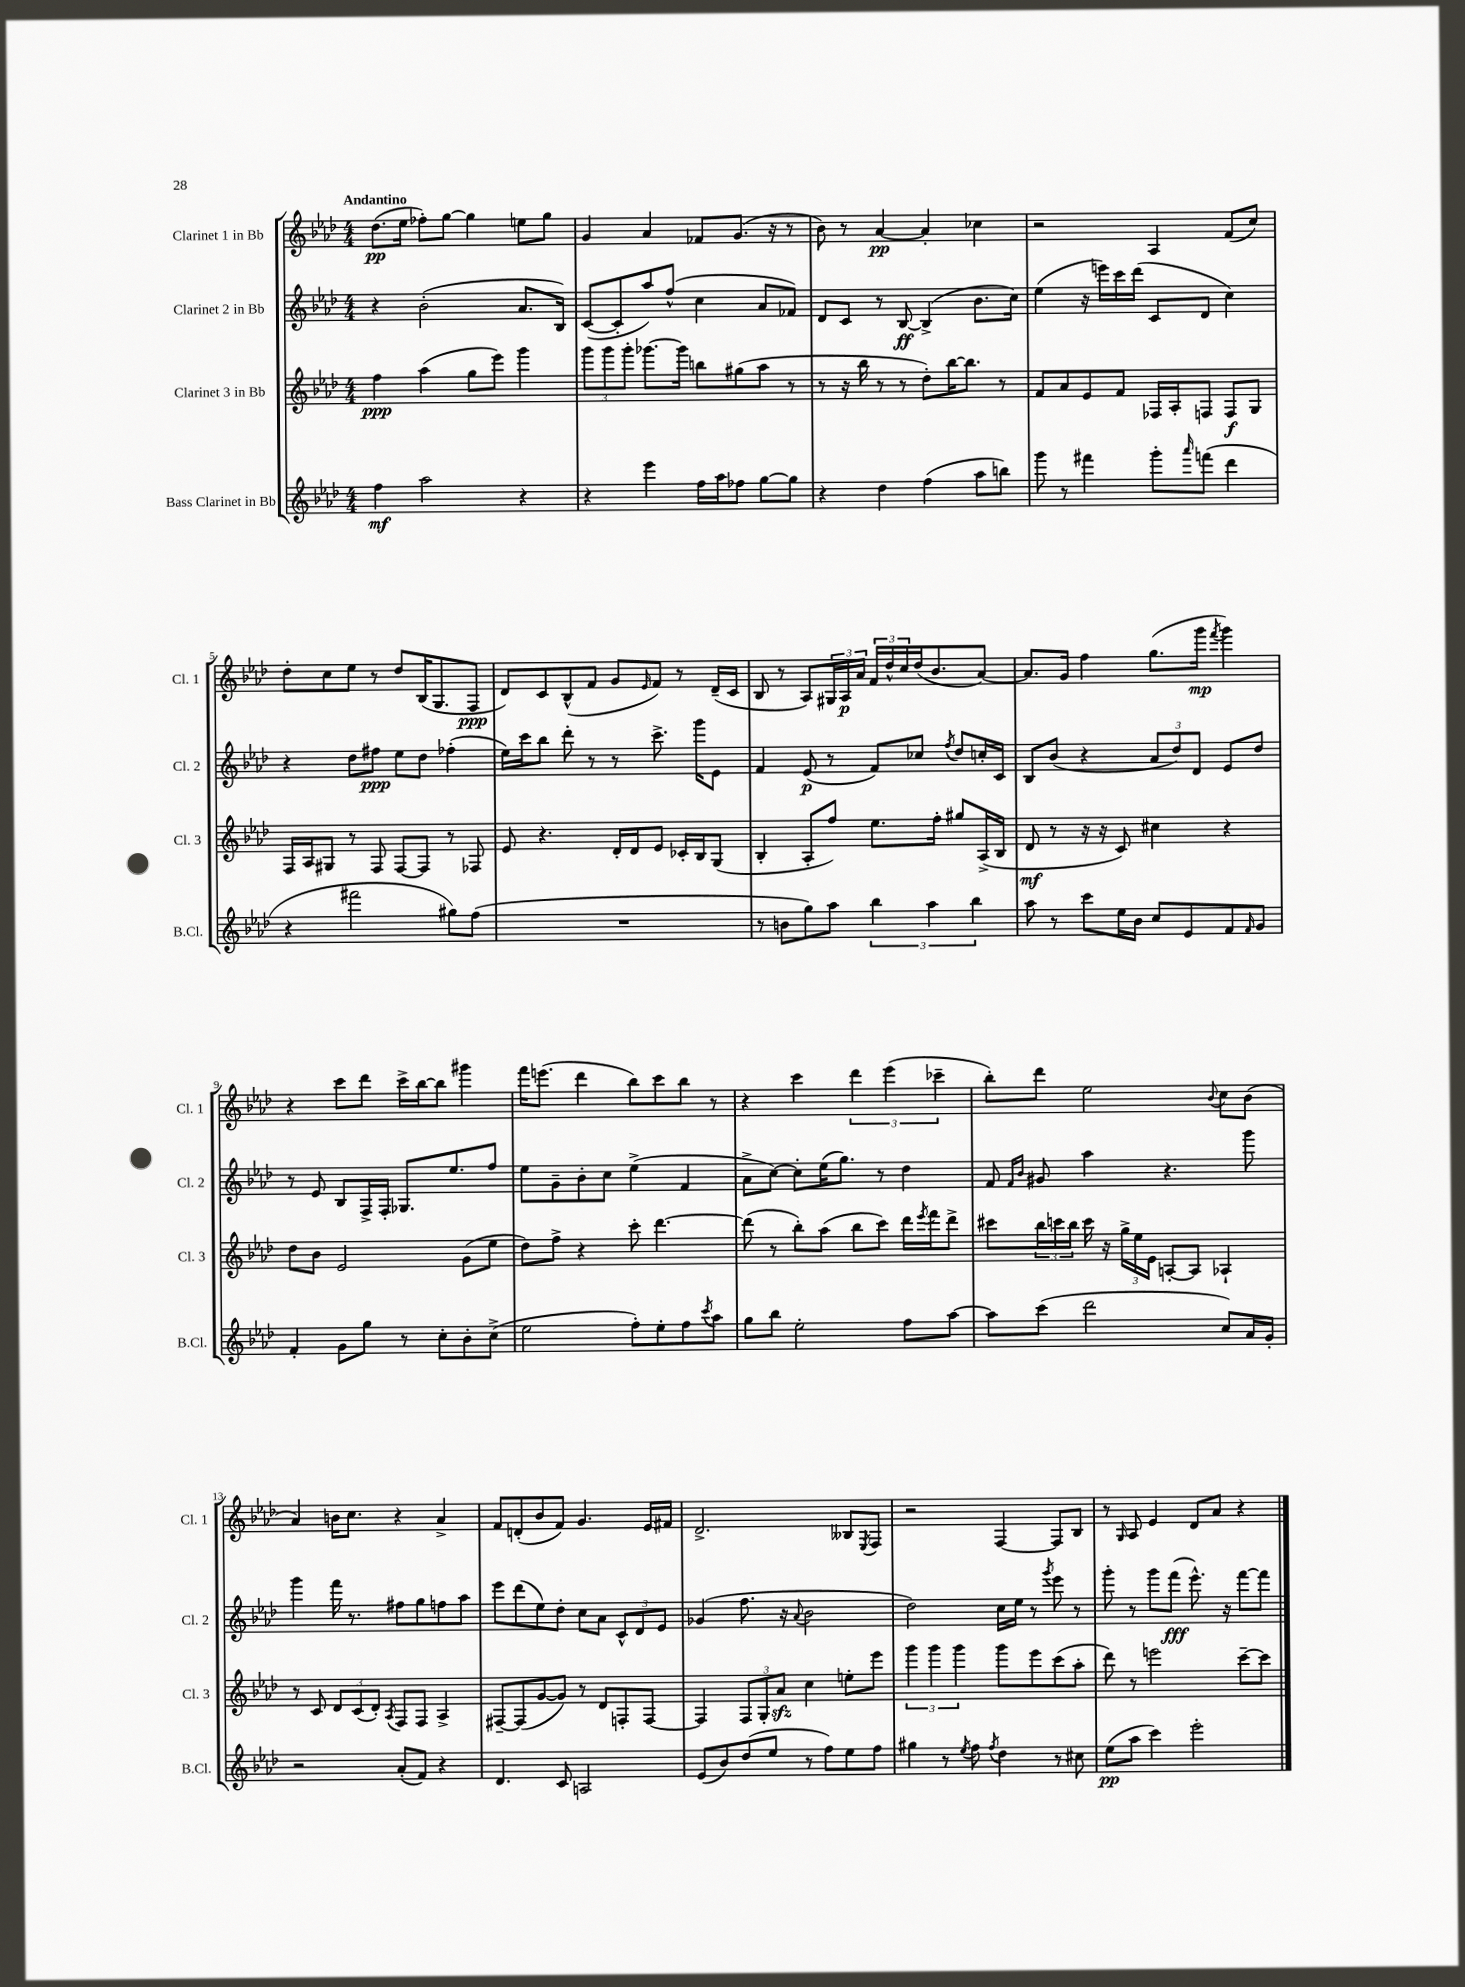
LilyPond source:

<<
\new StaffGroup <<
\new Staff = "s0" \with { instrumentName = "Clarinet 1 in Bb" shortInstrumentName = "Cl. 1" } {
    \clef treble \key aes \major \numericTimeSignature \time 4/4 \tempo "Andantino"
    des''8.\pp( ees''16 fes''8-.) g''8~ g''4 e''8 g''8 |
    g'4 aes'4 fes'8 g'8.( r16 r8 |
    bes'8) r8 aes'4~\pp aes'4-. ces''4 |
    r2 aes4 f'8( c''8) |
    des''8-. c''8 ees''8 r8 des''8 bes16( g8. f8\ppp |
    des'8) c'8 bes8-^( f'8 g'8 \grace { ees'16 } f'8) r8 des'16--( c'16 |
    bes8 r8 aes8) \tuplet 3/2 { gis16 aes16\p aes'16 } \tuplet 3/2 { f'16 des''16-^ c''16 } des''16( bes'8. aes'8~) |
    aes'8. g'16 f''4 g''8.( g'''16\mp \acciaccatura { f'''8 } g'''4) |
    r4 c'''8 des'''8 c'''16-> bes''16~ bes''8 gis'''4 |
    f'''16 e'''8.( des'''4 bes''8) c'''8 bes''8 r8 |
    r4 c'''4 \tuplet 3/2 { des'''4 ees'''4( ces'''4-- } |
    bes''8-.) des'''8 ees''2 \appoggiatura { bes'8 } c''8 bes'8( |
    aes'4) b'16 c''8. r4 aes'4-> |
    f'8 d'8-.( bes'8 f'8) g'4. ees'16 fis'16 |
    des'2.-> beses8 \acciaccatura { ees8 } f8 |
    r2 f4~ f8 bes8 |
    r8 \grace { g16 } aes8 ees'4 des'8 aes'8 r4 \bar "|." |
}
\new Staff = "s1" \with { instrumentName = "Clarinet 2 in Bb" shortInstrumentName = "Cl. 2" } {
    \clef treble \key aes \major \numericTimeSignature \time 4/4
    r4 bes'2-.( aes'8. bes16) |
    c'8~( c'8-. aes''8) f''8-^( c''4 aes'8 fes'8) |
    des'8 c'8 r8 bes8~\ff bes4->( bes'8. c''16) |
    ees''4( r16 e'''16) c'''16 des'''16( c'8 des'8 c''4) |
    r4 des''8 fis''8\ppp ees''8 des''8 fes''4-.( |
    ees''16) c'''16 bes''8 des'''8-. r8 r8 c'''8.-> g'''16 ees'8 |
    f'4 ees'8\p( r8 f'8) ces''8 \acciaccatura { f''8 } des''8 c''16-. c'16 |
    bes8 bes'8( r4 \tuplet 3/2 { aes'8 des''8) des'8 } ees'8 des''8 |
    r8 ees'8 bes8 f16-> f16-. ges8. ees''8. f''8 |
    ees''8 g'8-- bes'8-. c''8 ees''4->( f'4 |
    aes'8-> c''8~) c''8-. ees''16( g''8.) r8 des''4 |
    f'8 \grace { f'16 bes'16 } gis'8 aes''4 r4. g'''8 |
    g'''4 f'''16 r8. fis''8 g''8 f''8 aes''8 |
    ees'''8 des'''8( ees''8) des''8-. c''8 aes'8 \tuplet 3/2 { c'8-^ des'8 ees'8 } |
    ges'4( f''8. r16 \appoggiatura { aes'8 } bes'2 |
    des''2) c''16 ees''16 r8 \acciaccatura { g'''8 } ees'''8 r8 |
    g'''8-. r8 g'''8 f'''8\fff( ees'''8.-^) r16 f'''8~ f'''8 \bar "|." |
}
\new Staff = "s2" \with { instrumentName = "Clarinet 3 in Bb" shortInstrumentName = "Cl. 3" } {
    \clef treble \key aes \major \numericTimeSignature \time 4/4
    f''4\ppp aes''4( g''8 ees'''8) g'''4 |
    \tuplet 3/2 { g'''8 g'''8 g'''8-. } ges'''8.~ ges'''16 b''8 gis''8( aes''8 r8 |
    r8 r16 bes''16 r8 r8 des''8-.) bes''16~ bes''8. r8 |
    f'8 aes'8 ees'8 f'8 fes16 aes16-. f8 f8\f g8 |
    f16 aes16 gis8 r8 f8 f8~ f8 r8 fes8 |
    ees'8 r4. des'16-. des'16 ees'8 ces'16-. bes16 g8( |
    bes4-. aes8-. f''8) ees''8. f''16-. gis''8 aes16->( bes16 |
    des'8\mf r8 r16 r16 c'8) cis''4 r4 |
    des''8 bes'8 ees'2 g'8( ees''8 |
    des''8) f''8-> r4 c'''8-. des'''4.~ |
    des'''8( r8 bes''8-.) aes''8( bes''8 c'''8) des'''16 \acciaccatura { ees'''8 } f'''16 des'''8-> |
    cis'''8 \tuplet 3/2 { bes''16 c'''16 bes''16 } c'''16 r16 \tuplet 3/2 { g''16-> ees''16 ees'16 } a8~-. a8 aes4-! |
    r8 c'8 \tuplet 3/2 { des'8 c'8( des'8-.) } \acciaccatura { aes8 } f8 f8 aes4-> |
    fis8~-- fis8( g'8~ g'8) r8 des'8 f8-. f8~ |
    f4 \tuplet 3/2 { f8 g8-. aes'8\sfz } c''4 e''8-. ees'''8 |
    \tuplet 3/2 { g'''4 g'''4 g'''4 } g'''8 ees'''8 c'''8( aes''8-. |
    des'''8) r8 e'''2 c'''8~-- c'''8 \bar "|." |
}
\new Staff = "s3" \with { instrumentName = "Bass Clarinet in Bb" shortInstrumentName = "B.Cl." } {
    \clef treble \key aes \major \numericTimeSignature \time 4/4
    f''4\mf aes''2 r4 |
    r4 ees'''4 f''16 aes''16 fes''8 g''8~ g''8 |
    r4 des''4 f''4( aes''8 b''8) |
    g'''8 r8 fis'''4 g'''8-. \grace { aes'''16 } f'''8( des'''4 |
    r4 fis'''2 gis''8) f''8( |
    R1 |
    r8 b'8 g''8) aes''8 \tuplet 3/2 { bes''4 aes''4 bes''4 } |
    aes''8 r8 c'''8 ees''16 bes'16 c''8 ees'8 f'8 \grace { f'16 } g'8 |
    f'4-. g'8 g''8 r8 c''8-. bes'8-. c''8->( |
    ees''2 f''8-.) ees''8-. f''8 \acciaccatura { c'''8 } aes''8 |
    g''8 bes''8 ees''2-. f''8 aes''8~ |
    aes''8 c'''8( des'''2 c''8) aes'16 g'16-. |
    r2 aes'8-.( f'8) r4 |
    des'4. c'8 a2 |
    ees'8( bes'8) des''8( ees''8 r8 f''8) ees''8 f''8 |
    gis''4 r8 \acciaccatura { ees''8 } f''8 \acciaccatura { f''8 } des''4 r8 cis''8 |
    ees''8\pp( aes''8 c'''4) ees'''2-. \bar "|." |
}
>>
>>
